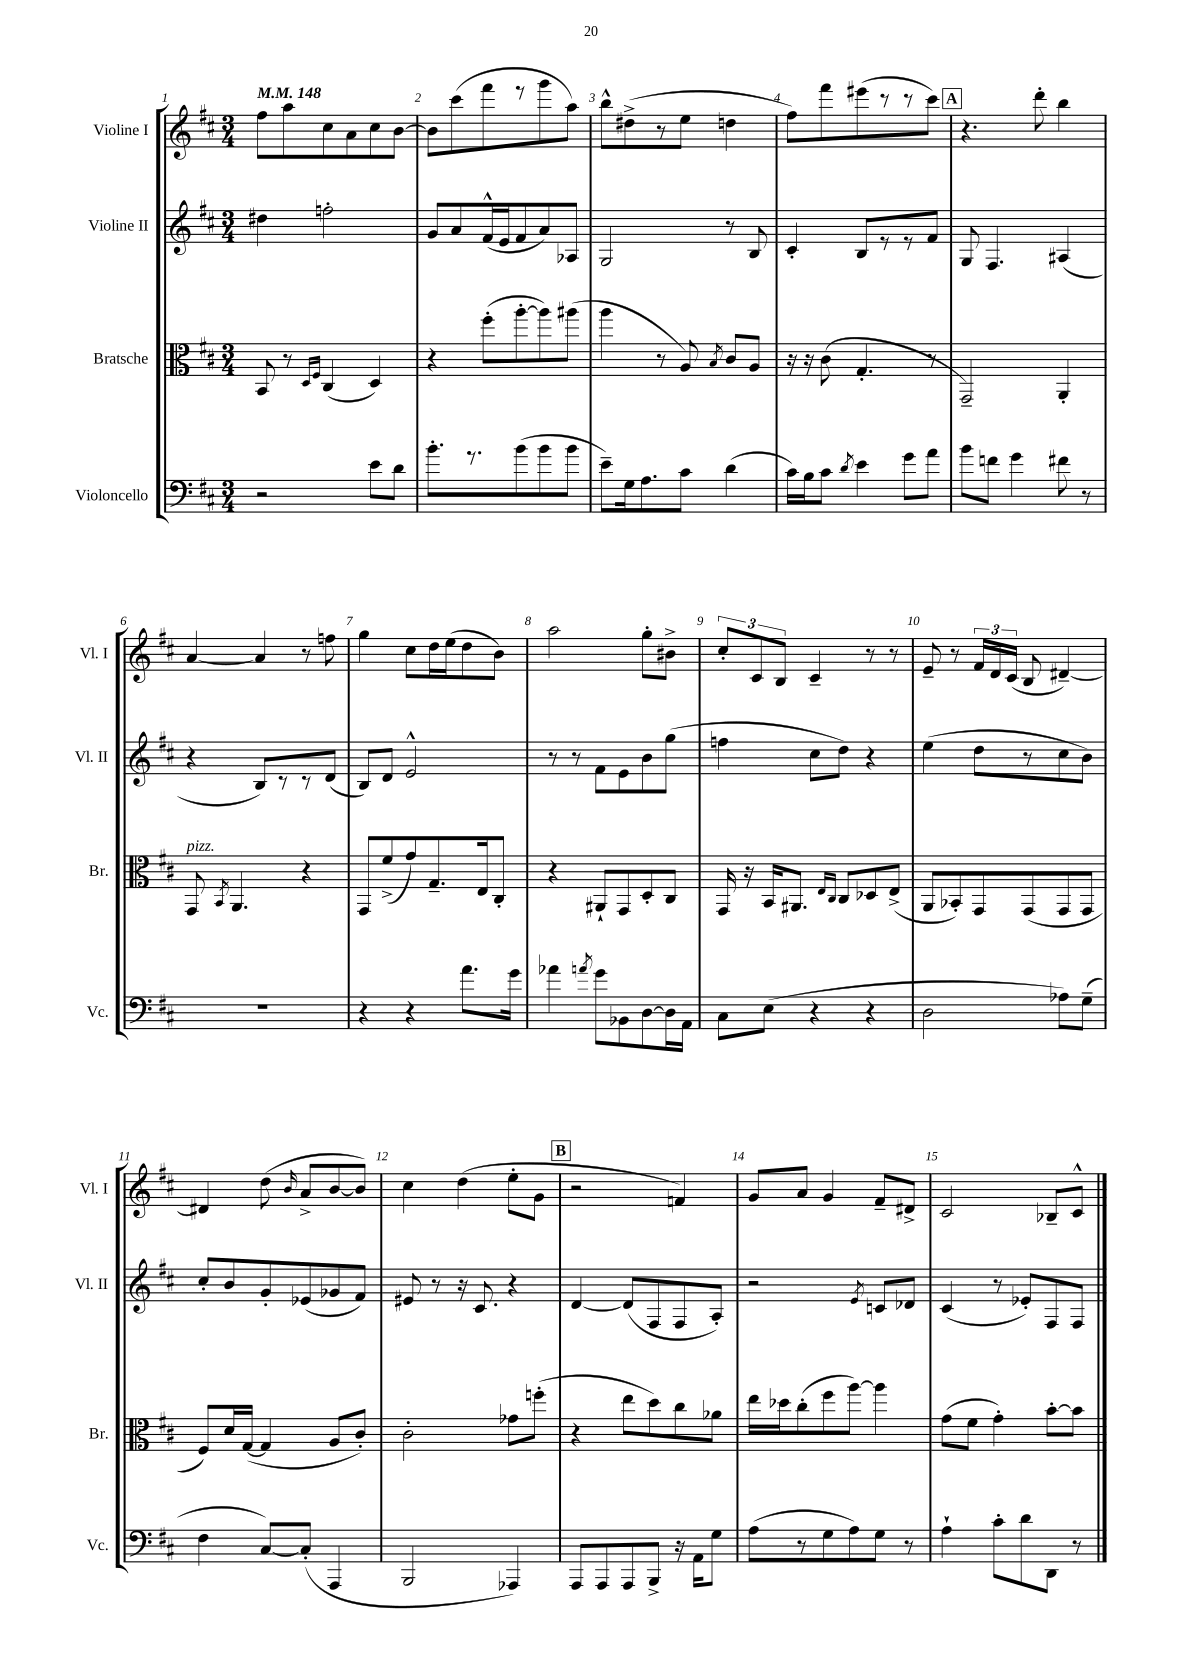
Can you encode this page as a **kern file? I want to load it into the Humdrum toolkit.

**kern	**kern	**kern	**kern
*staff4	*staff3	*staff2	*staff1
*clefF4	*clefC3	*clefG2	*clefG2
*k[f#c#]	*k[f#c#]	*k[f#c#]	*k[f#c#]
*M3/4	*M3/4	*M3/4	*M3/4
*MM148	*MM148	*MM148	*MM148
2r	8BB	4dd#	8ff#
.	8r	.	8aa
.	16qqD	.	.
.	16qqF#	.	.
.	(4C#	2ff'	8cc#
.	.	.	8a
8e	4D)	.	8cc#
8d	.	.	[8b
=	=	=	=
8.b'	4r	8g	8b]
.	.	8a	(8ccc#
8.r	.	.	.
.	(8ff#'	(16f#^^	8fff#
.	.	16e	.
(8b	[8aa'	8f#	8r
8b	8aa])	8a)	8ggg
8b	(8aa#	8A-	8aa)
=	=	=	=
8e~)	4aa	2G	8bb^^
16G	.	.	(8dd#^
8.A	.	.	.
.	8r	.	8r
8c#	8A)	.	8ee
.	8qB	.	.
(4d	8c#	8r	4dd
.	8A	8B	.
=	=	=	=
16c#)	16r	4c#'	8ff#)
16B	16r	.	.
8c#	(8c#	.	8fff#
8qd	.	.	.
4e	4.G'	8B	(8eee#
.	.	8r	8r
8g	.	8r	8r
8a	8r	8f#	8ccc#)
=	=	=	=
8b	2GG~)	8G	4.r
8f	.	4.F#	.
4g	.	.	.
.	.	.	8ddd'
8f#	4AA'	(4A#	4bb
8r	.	.	.
=	=	=	=
2.r	8GG	4r	[4a
.	8qBB	.	.
.	4.AA	.	.
.	.	8B)	4a]
.	.	8r	.
.	4r	8r	8r
.	.	(8d	8ff
=	=	=	=
4r	8GG	8B)	4gg
.	(8f#^	8d	.
4r	8g)	2e^^	8cc#
.	8.G~	.	16dd
.	.	.	(16ee
8.a	.	.	8dd
.	16E	.	.
.	8C#'	.	8b)
16g	.	.	.
=	=	=	=
4a-	4r	8r	2aa
.	.	8r	.
8qa	.	.	.
8g	8AA#`	8f#	.
8BB-	8GG	8e	.
[8D	8D'	8b	8gg'
16D]	8C#	(8gg	8b#^
16AA	.	.	.
=	=	=	=
8C#	16GG	4ff	12cc#'
.	16r	.	.
.	.	.	12c#
(8E	16BB	.	.
.	.	.	12B
.	8.AA#	.	.
4r	.	8cc#	4c#~
.	16qqE	.	.
.	16qqC#	.	.
.	8C#	8dd)	.
4r	8D-	4r	8r
.	(8E^	.	8r
=	=	=	=
2D	8AA	(4ee	8e~
.	8BB-')	.	8r
.	8GG	8dd	24f#
.	.	.	24d
.	.	.	(24c#
.	(8GG	8r	8B
8A-)	8GG	8cc#	[4d#~)
(8G~	8GG	8b)	.
=	=	=	=
4F#	8F#)	8cc#'	4d#]
.	16d	8b	.
.	([16G	.	.
[8C#)	4G]	8g'	(8dd
.	.	.	16qqb
(8C#']	.	(8e-	8a^
4AAA	8A	8g-	[8b
.	8c#')	8f#)	8b])
=	=	=	=
2BBB	2c#'	8e#	4cc#
.	.	8r	.
.	.	16r	(4dd
.	.	8.c#	.
4AAA-)	8g-	4r	8ee'
.	(8ff'	.	8g
=	=	=	=
8AAA	4r	[4d	2r
8AAA	.	.	.
8AAA	8ee	(8d]	.
8BBB^	8dd)	8F#	.
16r	8cc#	8F#	4f)
16AA	.	.	.
8G	8a-	8A')	.
=	=	=	=
(8A	16ee	2r	8g
.	16dd-	.	.
8r	(8cc#'	.	8a
8G	8ff#	.	4g
8A)	[8aa)	.	.
.	.	8qe	.
8G	4aa]	8c	8f#~
8r	.	8d-	8d#^
=	=	=	=
4A`	(8g	(4c#	2c#
.	8f#	.	.
8c#'	4g')	8r	.
8d	.	8e-')	.
8DD	[8b'	8F#	8B-~
8r	8b]	8F#	8c#^^
==	==	==	==
*-	*-	*-	*-
